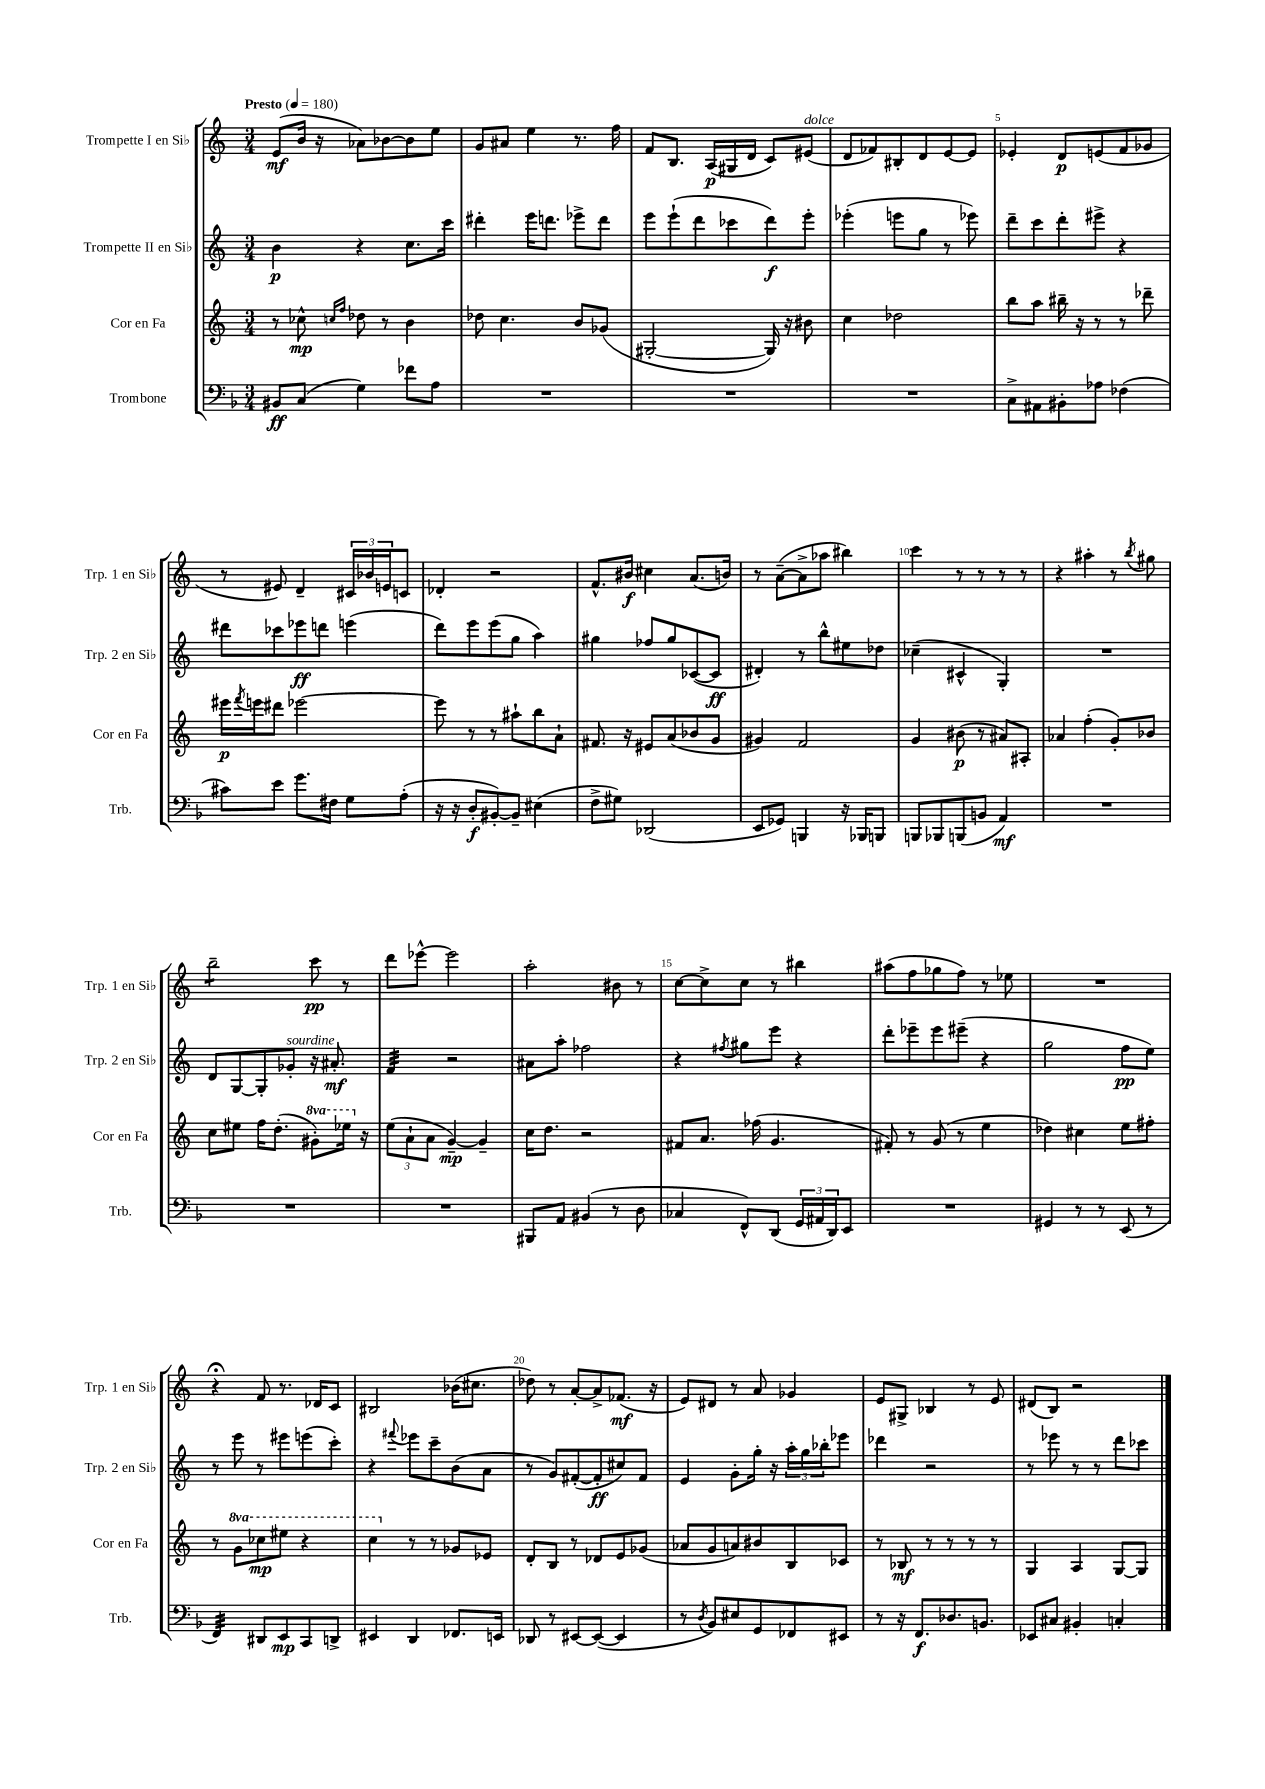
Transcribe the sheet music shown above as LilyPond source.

<<
\new StaffGroup <<
\new Staff = "s0" \with { instrumentName = "Trompette I en Sib" shortInstrumentName = "Trp. 1 en Sib" } {
    \clef treble \key c \major \numericTimeSignature \time 3/4 \tempo "Presto" 4 = 180
    e'8\mf( b'16 r16 aes'8) bes'8~ bes'8 e''8 |
    g'8 ais'8 e''4 r8. f''16 |
    f'8 b8. a16\p( gis16 d'16 c'8) eis'8^\markup { \italic "dolce" }( |
    d'8 fes'8) bis8-. d'8 e'8~ e'8 |
    ees'4-. d'8\p e'8( f'8 ges'8 |
    r8 eis'8) d'4-- \tuplet 3/2 { cis'16 bes'16 e'16 } c'8 |
    des'4-. r2 |
    f'8.-^ bis'16\f cis''4 a'8.( b'16) |
    r8 a'8~--( a'8-> aes''8 bis''4) |
    c'''4 r8 r8 r8 r8 |
    r4 ais''4-. r8 \acciaccatura { b''8 } gis''8 |
    b''2:8-- c'''8\pp r8 |
    d'''8 ees'''8~-^ ees'''2 |
    a''2-. bis'8 r8 |
    c''8~ c''8-> c''8 r8 bis''4 |
    ais''8( f''8 ges''8 f''8) r8 ees''8 |
    R2. |
    r4\fermata f'8 r8. des'16 c'8 |
    bis2 bes'16( cis''8. |
    des''8) r8 a'8~-. a'8-> fes'8.\mf( r16 |
    e'8) dis'8 r8 a'8 ges'4 |
    e'8 gis8-> bes4 r8 e'8 |
    dis'8( b8) r2 \bar "|." |
}
\new Staff = "s1" \with { instrumentName = "Trompette II en Sib" shortInstrumentName = "Trp. 2 en Sib" } {
    \clef treble \key c \major \numericTimeSignature \time 3/4
    b'4\p r4 c''8. c'''16 |
    dis'''4-. e'''16 d'''8. ees'''8-> d'''8 |
    e'''8 e'''8-!( d'''8 ces'''8 d'''8\f) e'''8-. |
    ees'''4-.( e'''8 g''8 r8 ees'''8) |
    d'''8-- c'''8 d'''8-. eis'''8-> r4 |
    dis'''8 ces'''8 ees'''8\ff d'''8 e'''4( |
    d'''8) e'''8 e'''8( g''8 a''4) |
    gis''4 fes''8 gis''8 ces'8~( ces'8\ff |
    dis'4-.) r8 b''8-^ eis''8 des''8 |
    ces''4--( cis'4-^ g4-.) |
    R2. |
    d'8 g8~ g8-. ges'8-.^\markup { \italic "sourdine" } r16 ais'8.-.\mf |
    f'4:32 r2 |
    ais'8 a''8-. fes''2 |
    r4 \acciaccatura { fis''8 } gis''8 e'''8 r4 |
    d'''8-. ees'''8-- ees'''8 eis'''8--( r4 |
    g''2 f''8\pp e''8) |
    r8 e'''8 r8 eis'''8 e'''8( c'''8-.) |
    r4 \appoggiatura { fis'''8 } ees'''8 c'''8-- b'8( a'8 |
    r8 g'8) fis'8~-.( fis'8-.\ff cis''8) fis'8 |
    e'4 g'8-. g''16-. r16 \tuplet 3/2 { a''16-. g''16 bes''16-. } ees'''8 |
    des'''4 r2 |
    r8 ees'''8 r8 r8 d'''8 ces'''8 \bar "|." |
}
\new Staff = "s2" \with { instrumentName = "Cor en Fa" shortInstrumentName = "Cor en Fa" } {
    \clef treble \key c \major \numericTimeSignature \time 3/4 \set Staff.ottavationMarkups = #ottavation-simple-ordinals
    r8 ces''8-^\mp \grace { c''16 f''16 } des''8 r8 b'4 |
    des''8 c''4. b'8 ges'8( |
    gis2~-. gis16) r16 bis'8 |
    c''4 des''2 |
    b''8 a''8 bis''16-- r16 r8 r8 des'''8-- |
    eis'''16\p \acciaccatura { f'''8 } e'''16 dis'''8 ees'''2~ |
    ees'''8 r8 r8 ais''8-! b''8 a'8-! |
    fis'8. r16 eis'8 a'8( bes'8 g'8 |
    gis'4) f'2 |
    g'4 bis'8\p( r8 ais'8) ais8-. |
    aes'4 f''4-.( g'8-.) bes'8 |
    c''8 eis''8 f''16 d''8.-.( \ottava #1 gis''8-.) ees'''16 \ottava #0 r16 |
    \tuplet 3/2 { e''8( a'8-! a'8 } g'4~--\mp) g'4-- |
    c''16 d''8. r2 |
    fis'8 a'8. fes''16( g'4. |
    fis'8-.) r8 g'8( r8 e''4 |
    des''4) cis''4 e''8 fis''8-. |
    r8 \ottava #1 g''8 ces'''8\mp eis'''8 r4 |
    c'''4 \ottava #0 r8 r8 ges'8 ees'8 |
    d'8-. b8 r8 des'8 e'8 ges'8( |
    aes'8 g'8 a'8) bis'8 b8 ces'8 |
    r8 bes8\mf r8 r8 r8 r8 |
    g4 a4 g8~ g8 \bar "|." |
}
\new Staff = "s3" \with { instrumentName = "Trombone" shortInstrumentName = "Trb." } {
    \clef bass \key f \major \numericTimeSignature \time 3/4
    bis,8\ff c8( g4) fes'8 a8 |
    R2. |
    R2. |
    R2. |
    c8-> ais,8 bis,8-. aes8 fes4( |
    cis'8) e'8 g'8. fis16 g8 a8-.( |
    r16 r16 d8-.\f bis,8~-.) bis,8-- eis4( |
    f8-> gis8) des,2( |
    e,8 ges,8) b,,4 r16 bes,,16 b,,8 |
    b,,8 bes,,8 b,,8( b,8 a,4\mf) |
    R2. |
    R2. |
    R2. |
    bis,,8 a,8 bis,4( r8 d8 |
    ces4 f,8-^) d,8( \tuplet 3/2 { g,16 ais,16 d,16) } e,8 |
    R2. |
    gis,4 r8 r8 e,8( r8 |
    f,4:32) dis,8 e,8\mp c,8 d,8-> |
    eis,4 d,4 fes,8. e,16 |
    des,8 r8 eis,8~ eis,8~( eis,4 |
    r8 \acciaccatura { d8 } bes,8) eis8 g,8 fes,8 eis,8 |
    r8 r16 f,8.\f des8. b,8. |
    ees,8 cis8 bis,4-. c4-. \bar "|." |
}
>>
>>
\layout { \context { \Score \override BarNumber.break-visibility = ##(#f #t #t) barNumberVisibility = #(every-nth-bar-number-visible 5) } }
